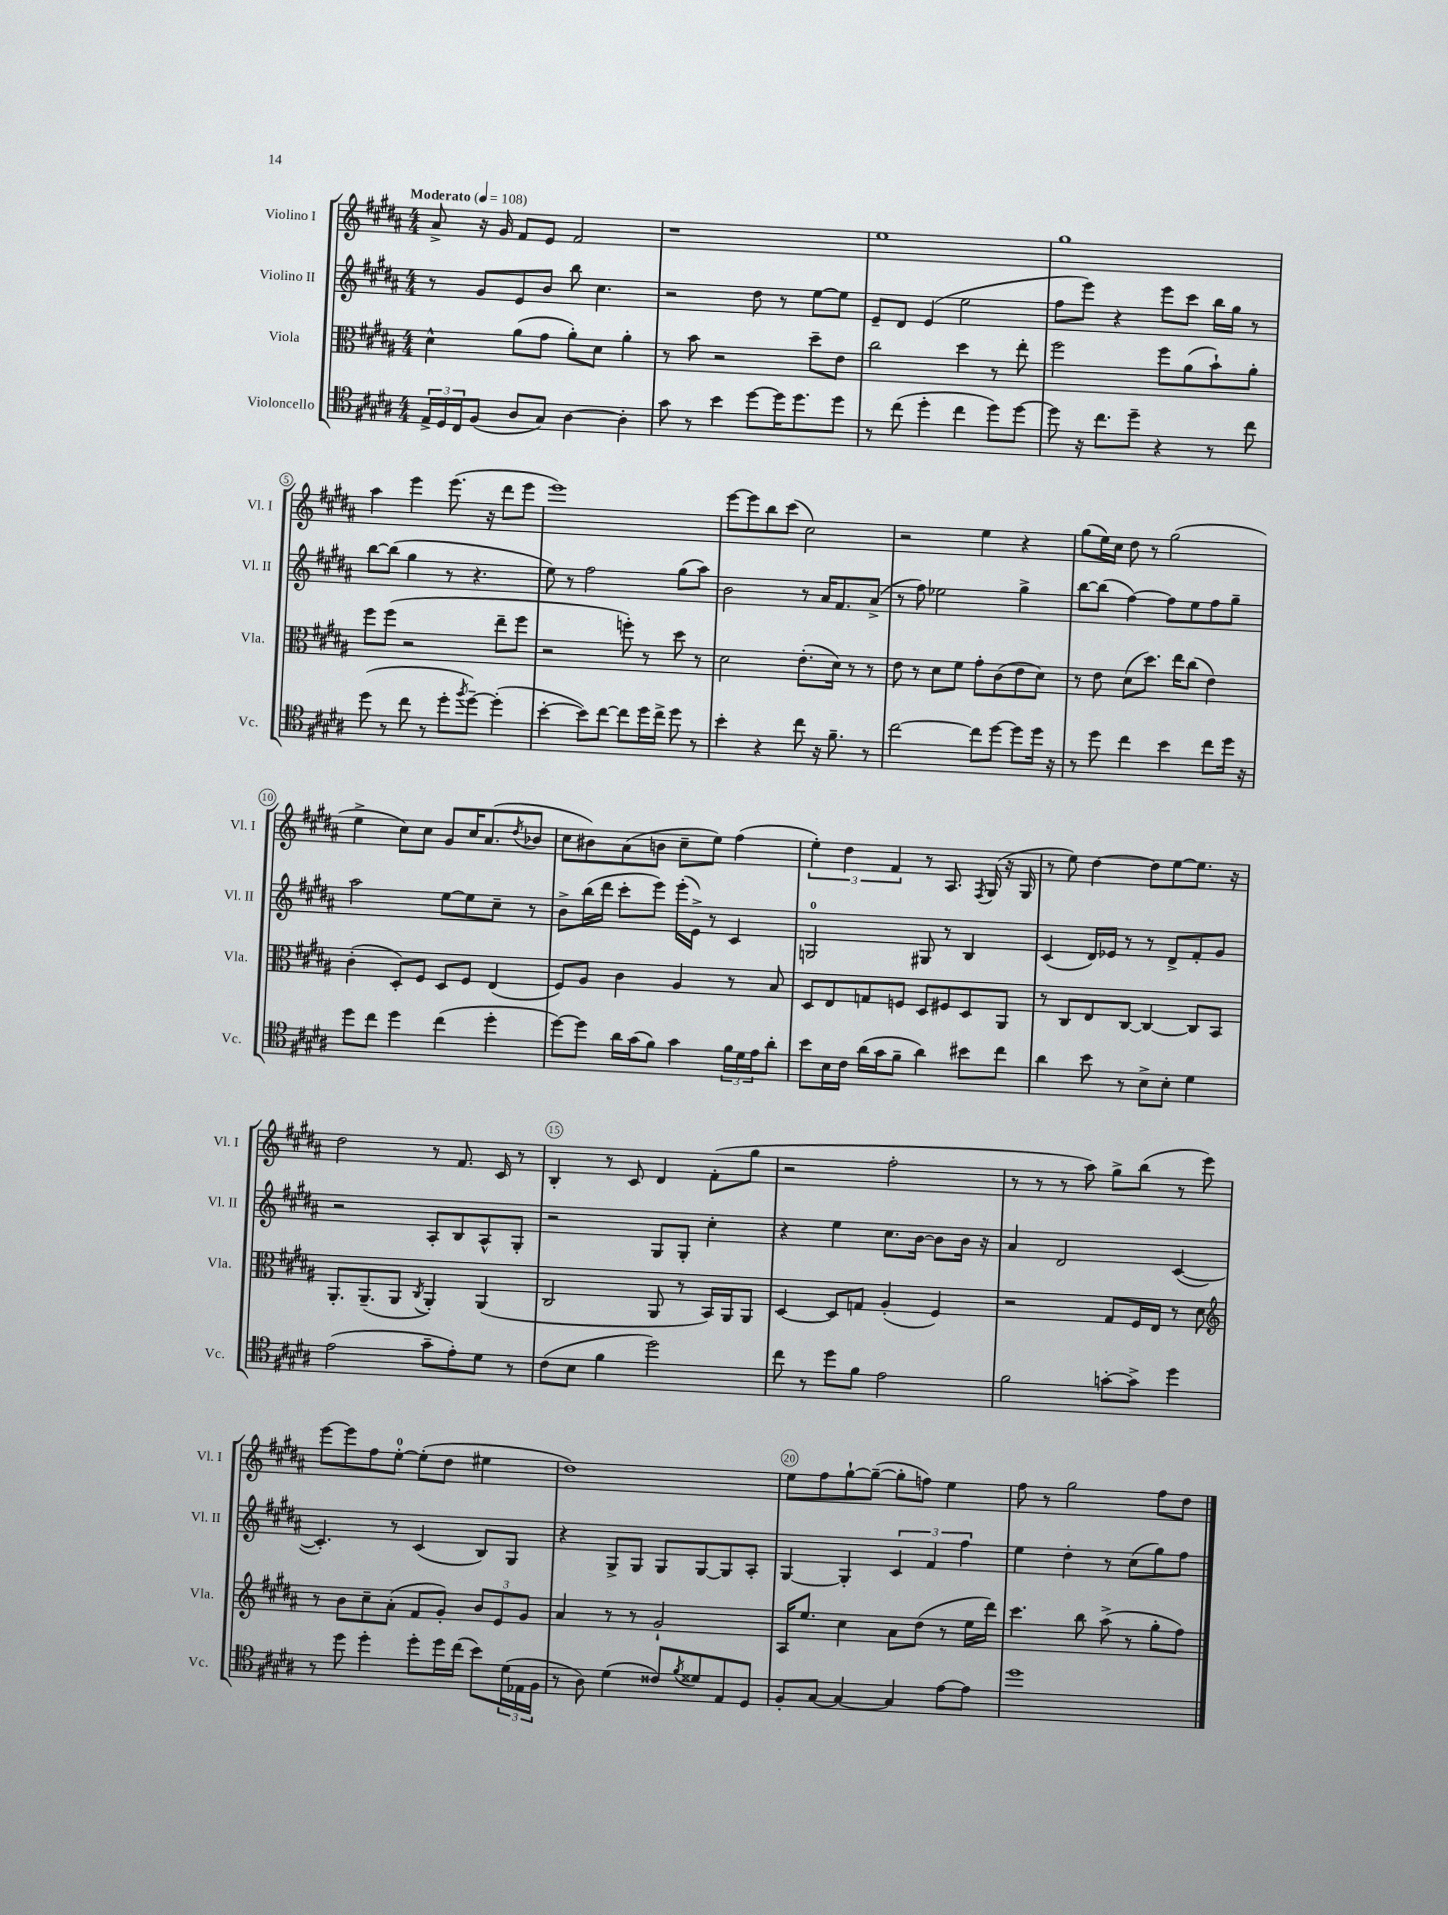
<<
\new StaffGroup <<
\new Staff = "s0" \with { instrumentName = "Violino I" shortInstrumentName = "Vl. I" } {
    \clef treble \key b \major \numericTimeSignature \time 4/4 \tempo "Moderato" 4 = 108
    ais'8-> r16 gis'16 fis'8 e'8 fis'2 |
    r1 |
    e''1 |
    gis''1 |
    ais''4 e'''4 e'''8.( r16 dis'''8 e'''8 |
    e'''1) |
    e'''8~ e'''8 b''8 cis'''8( cis''2) |
    r2 e''4 r4 |
    gis''8( e''16) cis''16 dis''8 r8 gis''2( |
    e''4-> cis''8) cis''8 gis'8 cis''16 ais'8.( \acciaccatura { dis''8 } bes'8 |
    cis''8 bis'8) ais'8( b'8 cis''8-- e''8) fis''4( |
    \tuplet 3/2 { e''4-.) dis''4 fis'4 } r8 ais8. \acciaccatura { fis8 } gis16( r16 gis16 |
    r8 e''8) dis''4~ dis''8 e''8~ e''8. r16 |
    dis''2 r8 fis'8. cis'16 r8 |
    b4-. r8 cis'8 dis'4 fis'8-.( gis''8 |
    r2 fis''2-. |
    r8 r8 r8 ais''8) gis''8-> b''8( r8 e'''8) |
    e'''8~ e'''8 fis''8 e''8-0~-. e''8-.( dis''8 eis''4 |
    dis''1) |
    e''8 fis''8 gis''8~-! gis''8~--( gis''8-. f''8) e''4 |
    fis''8 r8 gis''2 fis''8 dis''8 \bar "|." |
}
\new Staff = "s1" \with { instrumentName = "Violino II" shortInstrumentName = "Vl. II" } {
    \clef treble \key b \major \numericTimeSignature \time 4/4
    r8 gis'8 e'8 b'8 b''8 cis''4. |
    r2 dis''8 r8 e''8~ e''8 |
    e'8-- dis'8 e'4( e''2 |
    fis''8 e'''8) r4 e'''8 cis'''8 b''16 gis''16 r8 |
    b''8~ b''8( gis''4 r8 r4. |
    e''8) r8 fis''2 gis''8( ais''8) |
    b'2 r8 ais'16 fis'8. ais'8->( |
    r8 fis''8) ees''2 gis''4-> |
    b''8~ b''8( fis''4~) fis''8 e''8 fis''8 gis''8-- |
    ais''2 e''8~ e''8 cis''8-- r8 |
    b'8-> b''16( dis'''16 cis'''8-. e'''8) e'''16-.( e'16->) r8 cis'4 |
    g2-0 gis8 r8 b4 |
    cis'4( dis'16) ees'16 r8 r8 dis'8-> fis'8-. gis'8 |
    r2 ais8-. b8 ais8-^ gis8-. |
    r2 gis8 gis8-. cis''4-. |
    r4 e''4 cis''8. b'16~ b'8 b'16 r16 |
    ais'4 dis'2 cis'4~( |
    cis'4.-.) r8 cis'4( b8) gis8 |
    r4 gis8-> gis8 gis8 gis8~ gis8 ais8-. |
    gis4~ gis4-. \tuplet 3/2 { cis'4 fis'4 fis''4 } |
    e''4 dis''4-. r8 cis''8( gis''8) fis''8 \bar "|." |
}
\new Staff = "s2" \with { instrumentName = "Viola" shortInstrumentName = "Vla." } {
    \clef alto \key b \major \numericTimeSignature \time 4/4
    dis'4-^ ais'8( gis'8 ais'8-.) dis'8 ais'4-. |
    r8 b'8 r2 dis''8-- e'8 |
    cis''2 dis''4 r8 e''8-. |
    fis''2 fis''8 ais'8( b'8-!) ais'8-. |
    fis''8 fis''8( r2 e''8-- fis''8 |
    r2 f''8-.) r8 dis''8 r8 |
    dis'2 e'8.-.( dis'16) r8 r8 |
    e'8 r8 dis'8 fis'8 gis'8-. cis'8( e'8 dis'8) |
    r8 e'8 dis'8( dis''8.) e''16 cis''8( e'4) |
    cis'4-.( dis8-.) fis8 dis8 fis8 e4( |
    fis8) ais8 cis'4 ais4 r8 b8 |
    dis8 e8 g8 f8 dis8 fis8 dis8 ais,8 |
    r8 cis8 e8 cis8~ cis4~ cis8 b,8 |
    ais,8.-. ais,8.--( ais,8 \acciaccatura { cis8 } ais,4-.) ais,4( |
    cis2 ais,8 r8 b,16) ais,16 ais,8 |
    dis4~ dis8 g8 ais4-.( fis4) |
    r2 gis8 fis16 e16 r8 dis'8 |
    \clef treble r8 b'8 cis''8-- ais'8-.( fis'8 gis'8-.) \tuplet 3/2 { b'8 e'8 gis'8 } |
    ais'4 r8 r8 gis'2-! |
    ais16 e''8. cis''4 ais'8 dis''8( r8 e''16 dis'''16) |
    cis'''4. b''8 ais''8->( r8 gis''8-. fis''8) \bar "|." |
}
\new Staff = "s3" \with { instrumentName = "Violoncello" shortInstrumentName = "Vc." } {
    \clef tenor \key b \major \numericTimeSignature \time 4/4
    \tuplet 3/2 { e16-> dis16 cis16 } fis8( ais8 gis8) ais4~ ais4-. |
    gis'8 r8 b'4 dis''8~ dis''16 dis''8. dis''8 |
    r8 cis''8( dis''4-. cis''4 dis''8) dis''8~ |
    dis''8 r16 cis''8. dis''8-- r4 r8 cis''8 |
    dis''8( r8 cis''8 r8 dis''8-. \acciaccatura { fis''8 } dis''8~--) dis''4-.( |
    b'4~-. b'8) cis''8~ cis''8 dis''16 cis''16-> dis''8 r8 |
    b'4-. r4 cis''8 r16 fis'8.-- r8 |
    cis''2~ cis''8 dis''8~ dis''8 dis''16 r16 |
    r8 dis''8 cis''4 b'4 cis''8 dis''16 r16 |
    dis''8 cis''8 dis''4 cis''4( dis''4-. |
    dis''8~) dis''8 ais'16 gis'16( fis'8) gis'4 \tuplet 3/2 { fis'16 dis'16 e'16 } ais'8-. |
    b'8 b16 cis'16 ais'16( gis'16 fis'8-- ais'4) bis'8 cis''8 |
    ais'4 b'8 r8 b8-> b8-. dis'4 |
    e'2( gis'8-- e'8-.) dis'8 r8 |
    cis'8( b8 fis'4 dis''2) |
    cis''8 r8 dis''8 fis'8 e'2 |
    fis'2 g'8~-. g'8-> dis''4 |
    r8 dis''8 dis''4-. dis''8-. dis''16 cis''16( b'8) \tuplet 3/2 { dis'16( ees16 fis16 } |
    r8 ais8) dis'4( cisis'8) \acciaccatura { fis'8 } disis'8 e8 dis8 |
    fis8-. gis8~ gis4~ gis4 e'8~ e'8 |
    dis''1 \bar "|." |
}
>>
>>
\layout { \context { \Score \override BarNumber.break-visibility = ##(#f #t #t) barNumberVisibility = #(every-nth-bar-number-visible 5) \override BarNumber.stencil = #(make-stencil-circler 0.1 0.3 ly:text-interface::print) } }
